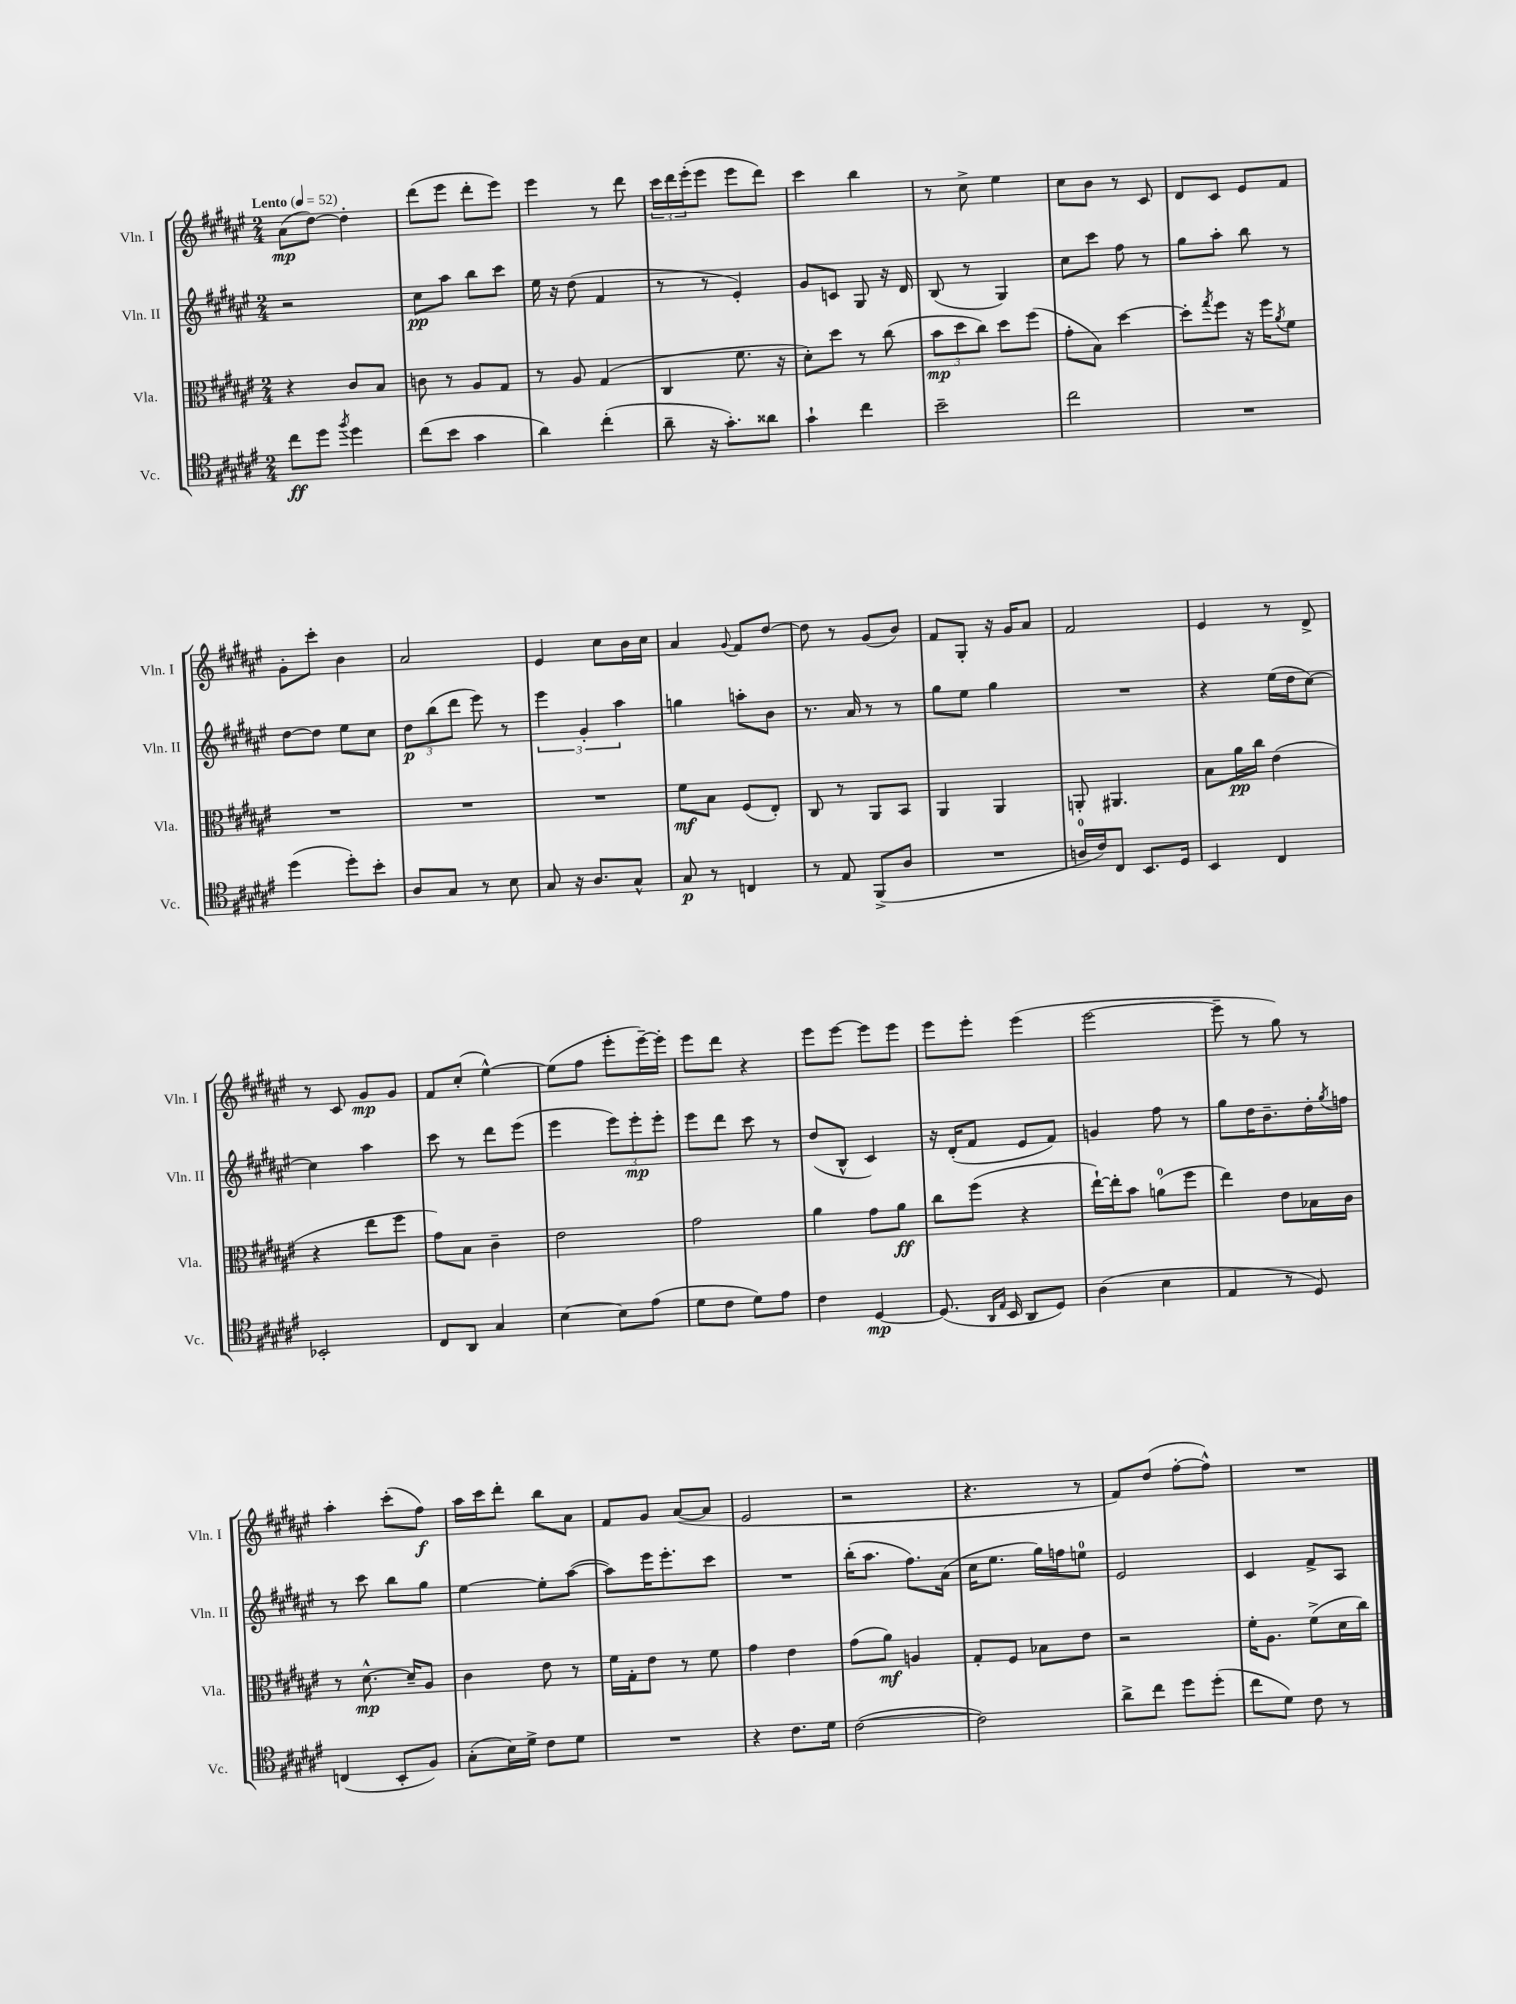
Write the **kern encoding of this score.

**kern	**kern	**kern	**kern
*staff4	*staff3	*staff2	*staff1
*clefC4	*clefC3	*clefG2	*clefG2
*k[f#c#g#d#a#e#]	*k[f#c#g#d#a#e#]	*k[f#c#g#d#a#e#]	*k[f#c#g#d#a#e#]
*M2/4	*M2/4	*M2/4	*M2/4
*MM52	*MM52	*MM52	*MM52
8cc#	4r	2r	(8a#
8dd#	.	.	[8dd#)
8qff#	.	.	.
4dd#	8c#	.	4dd#']
.	8B	.	.
=	=	=	=
(8cc#	8c	8cc#	(8ddd#
8b	8r	8aa#	8eee#
4g#	8A#	8bb	8ddd#'
.	8G#	8ccc#	8eee#)
=	=	=	=
4a#)	8r	16ee#	4eee#
.	.	16r	.
.	8A#	(8dd#	.
(4cc#'	(4G#	4f#	8r
.	.	.	8ddd#
=	=	=	=
8a#~	4C#	8r	24ccc#
.	.	.	24ddd#
.	.	.	(24eee#'
16r	.	8r	8eee#
8.g#')	.	.	.
.	8.f#	4e#')	8eee#
8a##	.	.	8ddd#)
.	16r	.	.
=	=	=	=
4g#`	8d#')	8g#	4ccc#
.	8dd#	8c	.
4cc#	8r	8G#	4bb
.	(8cc#	16r	.
.	.	16d#	.
=	=	=	=
2b~	12b	(8B	8r
.	12dd#	.	.
.	.	8r	8cc#^
.	12cc#)	.	.
.	8dd#	4G#)	4ee#
.	(8ff#	.	.
=	=	=	=
2cc#	8g#'	8cc#	8cc#
.	8B)	8ccc#	8b
.	[4dd#	8ff#	8r
.	.	8r	8c#
=	=	=	=
2r	8dd#']	8gg#	8d#
.	8qgg#	.	.
.	8ff#	8aa#'	8c#
.	16r	8bb	8e#
.	16ff#	.	.
.	8qa#	.	.
.	8f#	8r	8f#
=	=	=	=
(4dd#	2r	[8dd#	8g#'
.	.	8dd#]	8ccc#'
8dd#')	.	8ee#	4b
8b'	.	8cc#	.
=	=	=	=
8A#	2r	12dd#	2a#
.	.	(12bb	.
8G#	.	.	.
.	.	12ddd#	.
8r	.	8eee#)	.
8B	.	8r	.
=	=	=	=
8G#	2r	6eee#	4e#
16r	.	.	.
.	.	6g#'	.
8.A#	.	.	.
.	.	.	8cc#
.	.	6aa#	.
8G#^^	.	.	16b
.	.	.	16cc#
=	=	=	=
8G#	8f#	4gg	4a#
8r	8B	.	.
.	.	.	8qqg#
4C	(8F#	8aa'	8f#
.	8E#')	8b	[8dd#
=	=	=	=
8r	8C#	8.r	8dd#]
8E#	8r	.	8r
.	.	16a#	.
(8FF#^	8AA#	8r	(8g#
8A#	8BB	8r	8b)
=	=	=	=
2r	4AA#	8gg#	8f#
.	.	8ee#	8G#'
.	4AA#	4gg#	16r
.	.	.	16g#
.	.	.	8a#
=	=	=	=
16A	8AA'	2r	2f#
16c#)	.	.	.
8C#	4.AA#	.	.
8.BB	.	.	.
16D#	.	.	.
=	=	=	=
4BB	8B	4r	4e#
.	16a#	.	.
.	16cc#	.	.
4C#	(4e#	(16ee#	8r
.	.	16dd#	.
.	.	[8cc#)	8d#^
=	=	=	=
2BB-'	4r	4cc#]	8r
.	.	.	8c#
.	8ee#	4aa#	8g#
.	8ff#	.	8g#
=	=	=	=
8C#	8g#)	8ccc#	8f#
8AA#	8B	8r	(8cc#'
4G#	4c#~	8ddd#	[4ee#^^)
.	.	(8eee#	.
=	=	=	=
[4B	2e#	4eee#	(8ee#]
.	.	.	8ff#
8B]	.	12eee#)	8eee#'
.	.	12eee#'	.
(8e#	.	.	[16eee#~)
.	.	12eee#'	.
.	.	.	16eee#']
=	=	=	=
8d#	2g#	8eee#	8eee#
8c#	.	8ddd#	8ddd#
8d#)	.	8ccc#	4r
8e#	.	8r	.
=	=	=	=
4c#	4a#	(8dd#	8eee#
.	.	8B^^	[8eee#
[4D#	8g#	4c#)	8eee#]
.	8a#	.	8eee#
=	=	=	=
(8.D#]	8cc#	16r	8eee#
.	.	(16d#'	.
.	(8ff#	8f#	8eee#'
16qqAA#	.	.	.
16qqE#	.	.	.
16BB	.	.	.
8AA#	4r	8e#	(4eee#
8D#)	.	8f#)	.
=	=	=	=
(4A#	[16ee#`)	4g	[2eee#
.	16ee#']	.	.
.	8b	.	.
4B	(8a	8ff#	.
.	8ff#	8r	.
=	=	=	=
4E#	4ee#)	8gg#	8eee#~]
.	.	16dd#	8r
.	.	8.b~	.
8r	8e#	.	8gg#)
8D#)	16B-	16dd#'	8r
.	.	8qgg#	.
.	16c#	16ff	.
=	=	=	=
(4C	8r	8r	4aa#'
.	[8.d#^^	8ccc#	.
8BB'	.	8bb	(8ccc#'
.	16d#~]	.	.
8F#)	8A#	8gg#	8ff#)
=	=	=	=
(8G#'	4c#	[4ee#	16aa#
.	.	.	16ccc#
16B)	.	.	8ddd#'
16d#^	.	.	.
8c#	8e#	8ee#']	8bb
8d#	8r	([8aa#	8a#
=	=	=	=
2r	16f#	8aa#])	8f#
.	16G#'	.	.
.	8e#	16eee#	8g#
.	.	8.eee#'	.
.	8r	.	([8a#
.	8f#	8ccc#	8a#]
=	=	=	=
4r	4g#	2r	2e#
8.c#	4e#	.	.
16d#	.	.	.
=	=	=	=
([2c#	(8g#	(16bb'	2r
.	.	8.aa#	.
.	8a#)	.	.
.	4A	8.ff#)	.
.	.	(16a#	.
=	=	=	=
2c#])	8G#'	16cc#	4.r
.	.	8.ee#	.
.	8F#	.	.
.	8B-	16gg#)	.
.	.	16ff	.
.	8e#	8ee	8r
=	=	=	=
8a#^	2r	2e#	8f#)
8cc#	.	.	(8dd#
8dd#	.	.	[8ff#'
(8dd#'	.	.	8ff#^^])
=	=	=	=
8cc#	16f#'	4c#	2r
.	8.A#	.	.
8d#)	.	.	.
8c#	(8f#^	8f#^	.
8r	16d#	8A#	.
.	16cc#)	.	.
==	==	==	==
*-	*-	*-	*-
